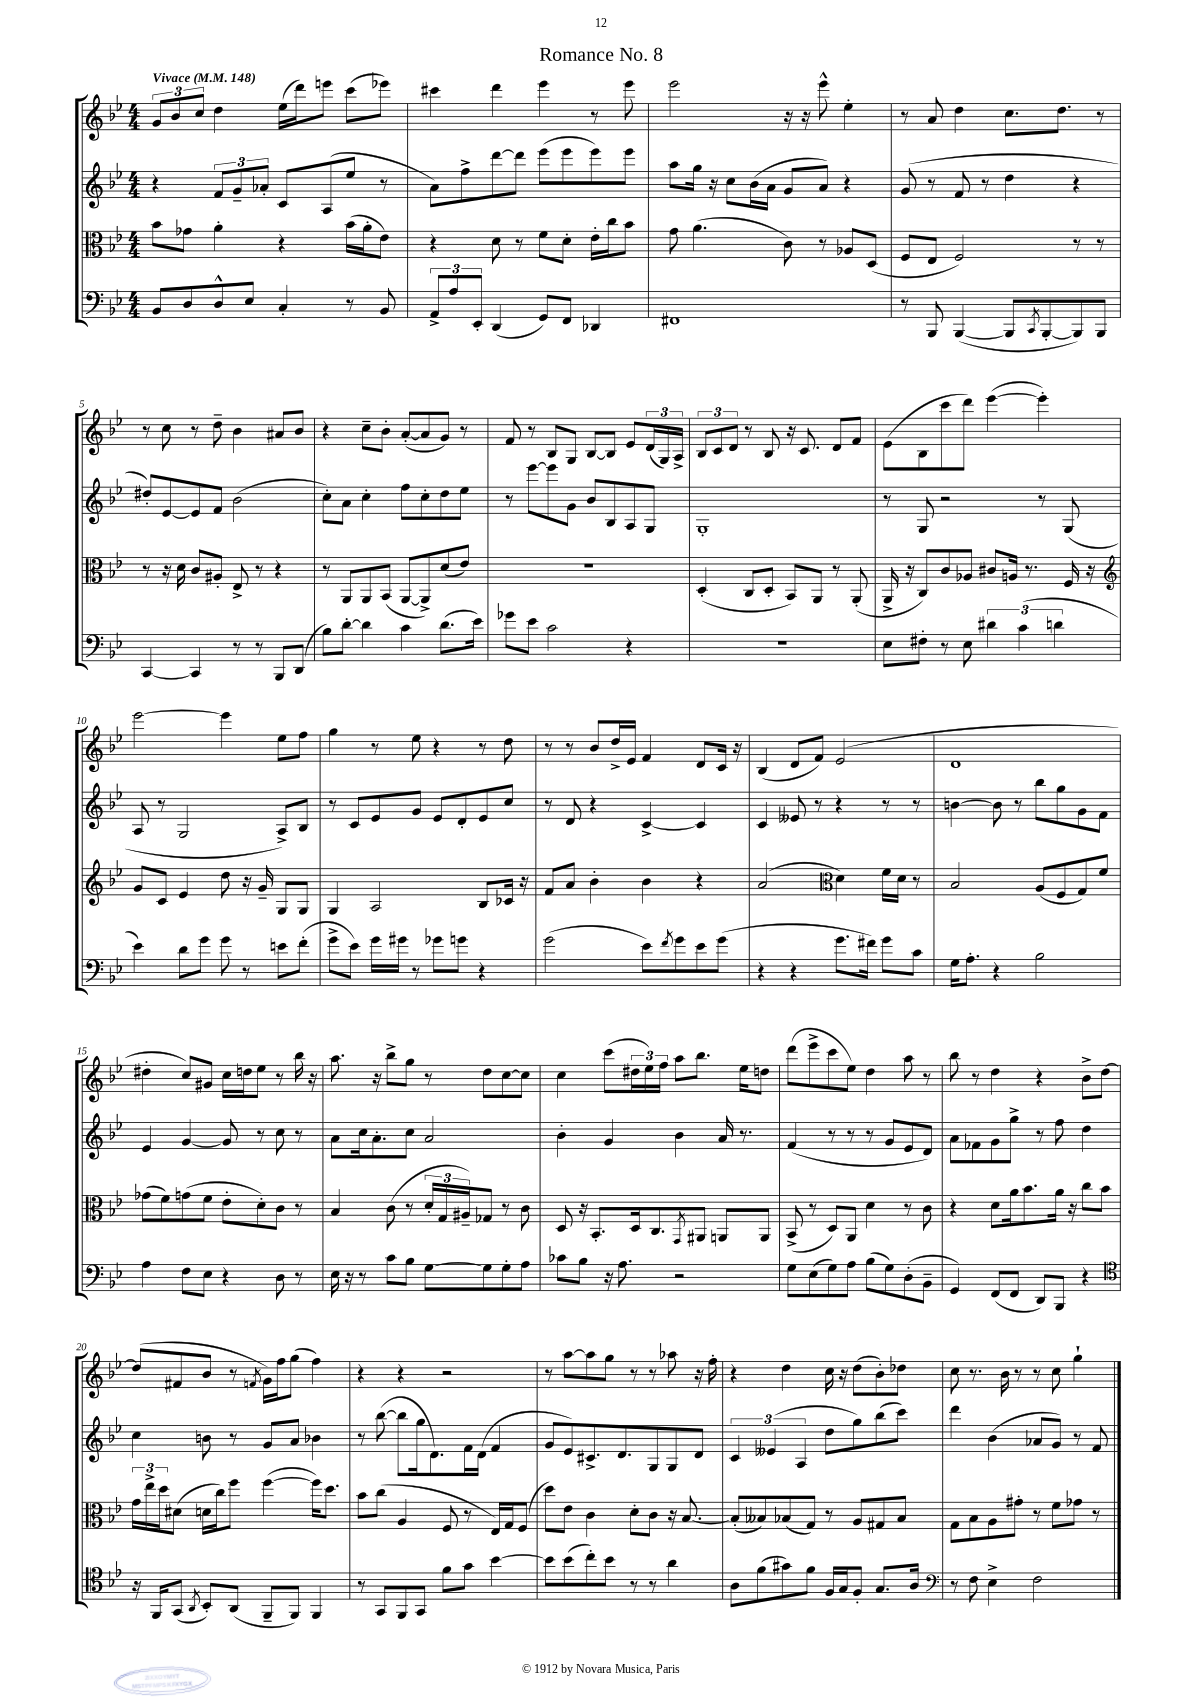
\header { title = "Romance No. 8" }
<<
\new StaffGroup <<
\new Staff = "s0" {
    \clef treble \key bes \major \numericTimeSignature \time 4/4 \tempo "Vivace" 4 = 148
    \tuplet 3/2 { g'8 bes'8 c''8 } d''4 ees''16( d'''16) e'''8 c'''8( ees'''8) |
    cis'''4 d'''4 ees'''4 r8 ees'''8 |
    ees'''2 r16 r16 ees'''8-^ ees''4-. |
    r8 a'8 d''4 c''8. d''8. r8 |
    r8 c''8 r8 d''8-- bes'4 ais'8 bes'8 |
    r4 c''8-- bes'8-. a'8~-.( a'8 g'8) r8 |
    f'8 r8 bes8 g8 bes8~ bes8 ees'8 \tuplet 3/2 { d'16( g16) a16-> } |
    \tuplet 3/2 { bes8 c'8 d'8 } r8 bes8 r16 c'8. d'8 f'8 |
    ees'8( bes8 c'''8 d'''8) ees'''4~( ees'''4-.) |
    ees'''2~ ees'''4 ees''8 f''8 |
    g''4 r8 ees''8 r4 r8 d''8 |
    r8 r8 bes'8 d''16-> ees'16 f'4 d'8 c'16 r16 |
    bes4( d'8 f'8) ees'2( |
    d'1 |
    dis''4-. c''8) gis'8 c''16 d''16 ees''8 r8 bes''16 r16 |
    a''8. r16 bes''8-> g''8 r8 d''8 c''8~ c''8 |
    c''4 c'''8( \tuplet 3/2 { dis''16 ees''16) f''16 } a''8 bes''8. ees''16 d''8 |
    d'''8( ees'''8-> c'''8 ees''8) d''4 a''8 r8 |
    bes''8 r8 d''4 r4 bes'8-> d''8~ |
    d''8( fis'8 bes'8 r8 \acciaccatura { f'8 } g'16) f''16 g''8( f''4) |
    r4 r4 r2 |
    r8 a''8~ a''8 g''8 r8 r8 aes''8 r16 f''16-. |
    r4 d''4 c''16 r16 d''8( bes'8-.) des''8 |
    c''8 r8. bes'16 r8 r8 c''8 g''4-! \bar "|." |
}
\new Staff = "s1" {
    \clef treble \key bes \major \numericTimeSignature \time 4/4
    r4 \tuplet 3/2 { f'8 g'8-- aes'8-. } c'8 a8( ees''8 r8 |
    a'8) f''8-> d'''8~ d'''8 ees'''8( ees'''8 ees'''8) ees'''8 |
    a''8 g''16 r16 c''8 bes'16( a'16 g'8 a'8) r4 |
    g'8( r8 f'8 r8 d''4 r4 |
    dis''8-.) ees'8~ ees'8 f'8 bes'2( |
    c''8-.) a'8 c''4-. f''8 c''8-. d''8 ees''8 |
    r8 ees'''8~ ees'''8 g'8 bes'8 bes8 a8 g8 |
    g1-. |
    r8 g8 r2 r8 g8( |
    a8 r8 g2 a8->) bes8 |
    r8 c'8 ees'8 g'8 ees'8 d'8-. ees'8 c''8 |
    r8 d'8 r4 c'4~-> c'4 |
    c'4 eeses'8 r8 r4 r8 r8 |
    b'4~ b'8 r8 bes''8 g''8 g'8 f'8 |
    ees'4 g'4~ g'8 r8 c''8 r8 |
    a'8 c''16 a'8.-. c''8 a'2 |
    bes'4-. g'4 bes'4 a'16 r8. |
    f'4( r8 r8 r8 g'8 ees'8 d'8) |
    a'8 fes'8 g'8 g''8-> r8 f''8 d''4 |
    c''4 b'8 r8 g'8 a'8 bes'4 |
    r8 bes''8~( bes''8 g''16 d'8.) f'16 d'16( f'4 |
    g'8 ees'8) cis'8.-> d'8. g8 g8 d'8 |
    \tuplet 3/2 { c'4 eeses'4( a4 } d''8 g''8) bes''8( c'''8) |
    d'''4 bes'4( aes'8 g'8) r8 f'8 \bar "|." |
}
\new Staff = "s2" {
    \clef alto \key bes \major \numericTimeSignature \time 4/4
    bes'8 ges'8 a'4-. r4 bes'16( a'16-. ees'8) |
    r4 d'8 r8 f'8 d'8-. ees'16-. c''16 bes'8 |
    g'8 a'4.( c'8) r8 aes8 d8( |
    f8 ees8 f2) r8 r8 |
    r8 r16 d'16 c'8 ais8-. ees8-> r8 r4 |
    r8 a,8 a,8 bes,8( a,8~ a,8->) d'8( ees'8) |
    R1 |
    d4-.( c8 d8-. bes,8) a,8 r8 a,8-.( |
    a,16-> r16 c8) c'8 aes8 cis'8 a16 r8. f16 r16 |
    \clef treble g'8 c'8 ees'4 d''8 r16 g'16-- g8 g8 |
    g4 a2 bes8 ces'16 r16 |
    f'8 a'8 bes'4-. bes'4 r4 |
    a'2( \clef alto d'4) f'16 d'16 r8 |
    bes2 a8( f8 g8) f'8 |
    ges'8( f'8) g'8( f'8 ees'8-. d'8-.) c'8 r8 |
    bes4 c'8( r8 \tuplet 3/2 { d'16-. g16 ais16--) } ges8 r8 c'8 |
    d8 r16 bes,8.-. d16 c8. \acciaccatura { g,8 } ais,8 a,8 a,8 |
    bes,8->( r8 d8) a,8 d'4 r8 c'8 |
    r4 d'8 a'16 bes'8. a'16 r16 c''8 bes'8 |
    \tuplet 3/2 { g'16 ees''16-> d''16 } dis'8( d'16 c''16) f''8 f''4~( f''16) d''8. |
    bes'8 c''8( a4 f8 r8 ees16) g16 f8( |
    d''8) ees'8 c'4 d'8-. c'8 r16 bes8.~ |
    bes8-.( beses8) bes8( g8) r8 a8 gis8 bes8 |
    g8 bes8 a8 gis'8-. r8 f'8 ges'8 r8 \bar "|." |
}
\new Staff = "s3" {
    \clef bass \key bes \major \numericTimeSignature \time 4/4
    bes,8 d8 d8-^ ees8 c4-. r8 bes,8 |
    \tuplet 3/2 { a,8-> a8 ees,8-. } d,4( g,8) f,8 des,4 |
    fis,1 |
    r8 bes,,8 bes,,4~( bes,,8 \acciaccatura { c,8 } bes,,8~-. bes,,8) bes,,8 |
    c,4~ c,4 r8 r8 bes,,8 d,8( |
    bes8) d'8~-. d'4 c'4 d'8.( ees'16) |
    ges'8 ees'8 c'2 r4 |
    R1 |
    ees8 fis8-. r8 ees8 \tuplet 3/2 { dis'4 c'4( d'4 } |
    ees'4) d'8 g'8 g'8 r8 e'8 f'8-.( |
    g'8-> ees'8) g'16 gis'16 r8 ges'8 g'8 r4 |
    g'2( ees'8) \acciaccatura { f'8 } g'8 ees'8 g'8( |
    r4 r4 g'8. fis'16) g'8 c'8 |
    g16 a8.-. r4 bes2 |
    a4 f8 ees8 r4 d8 r8 |
    ees16 r16 r8 c'8 bes8 g8~ g8 g8-. a8 |
    ces'8 bes8 r16 a8. r2 |
    g8 ees8( g8) a8 bes8( g8) d8-.( bes,8-- |
    g,4) f,8( f,8 d,8) bes,,8 r4 |
    \clef tenor r16 f,16 g,8( \acciaccatura { a,8 } bes,8-.) a,8( f,8-- f,8) f,4 |
    r8 g,8 f,8 g,8 f'8 g'8 bes'4~ |
    bes'8 bes'8( c''8-.) bes'8 r8 r8 a'4 |
    a8 f'8( gis'8) f'8 f16 g16 f8-. g8. a16 |
    \clef bass r8 f8 ees4-> f2 \bar "|." |
}
>>
>>
